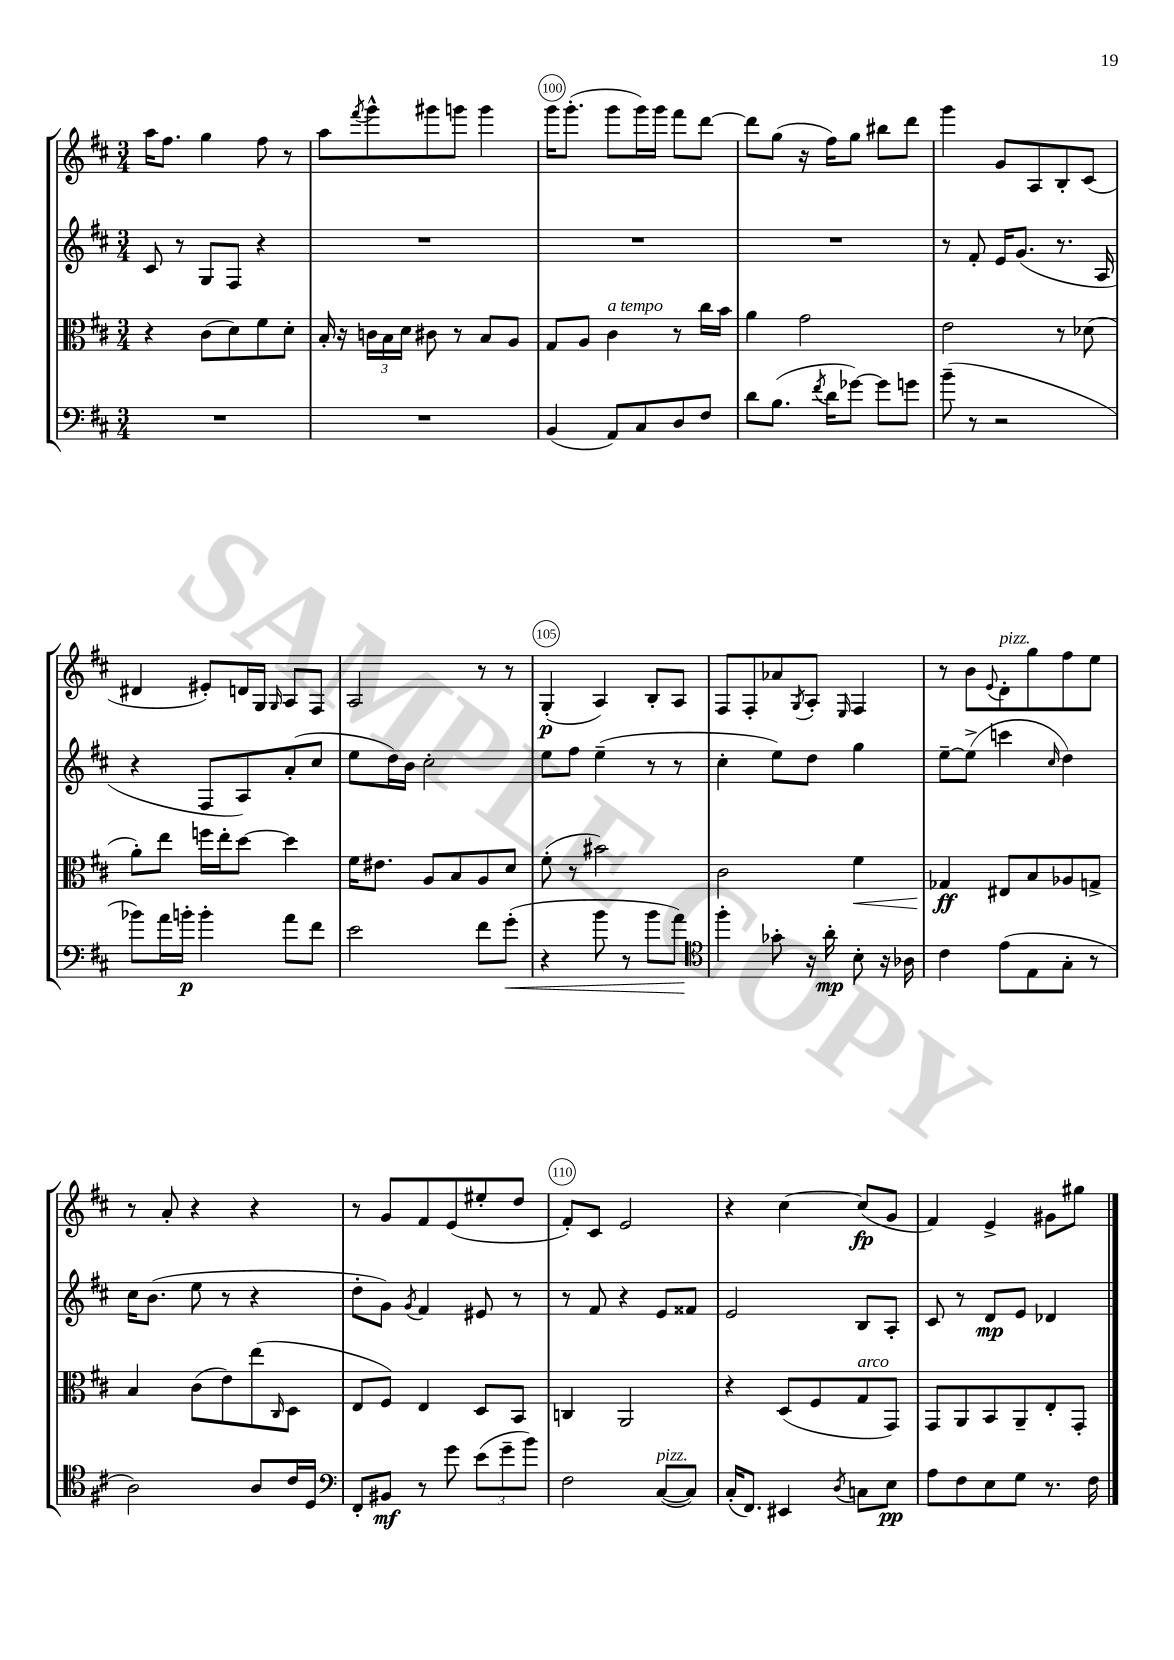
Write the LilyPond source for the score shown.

<<
\new StaffGroup <<
\new Staff = "s0" {
    \clef treble \key d \major \numericTimeSignature \time 3/4
    a''16 fis''8. g''4 fis''8 r8 |
    a''8 \acciaccatura { fis'''8 } g'''8-^ gis'''8 g'''8 g'''4 |
    g'''16 g'''8.-.( g'''8 g'''16) g'''16 fis'''8 d'''8~ |
    d'''8 g''8( r16 fis''16) g''8 bis''8 d'''8 |
    g'''4 g'8 a8 b8-. cis'8( |
    dis'4 eis'8-.) d'16 g16 \grace { g16 } a8 fis8 |
    a2 r8 r8 |
    g4-.\p( a4) b8-. a8 |
    fis8 fis8-. aes'8 \acciaccatura { g8 } a8-. \grace { e16 } fis4 |
    r8 b'8 \appoggiatura { e'8 } d'8-.^\markup { \italic "pizz." } g''8 fis''8 e''8 |
    r8 a'8-. r4 r4 |
    r8 g'8 fis'8 e'8( eis''8-. d''8 |
    fis'8-.) cis'8 e'2 |
    r4 cis''4~ cis''8\fp( g'8 |
    fis'4) e'4-> gis'8 gis''8 \bar "|." |
}
\new Staff = "s1" {
    \clef treble \key d \major \numericTimeSignature \time 3/4
    cis'8 r8 g8 fis8 r4 |
    R2. |
    R2. |
    R2. |
    r8 fis'8-. e'16 g'8.( r8. a16 |
    r4 fis8 a8) a'8-.( cis''8 |
    e''8 d''16) b'16 cis''2-. |
    e''8 fis''8 e''4--( r8 r8 |
    cis''4-. e''8) d''8 g''4 |
    e''8~-- e''8->( c'''4 \grace { cis''16 } d''4) |
    cis''16 b'8.( e''8 r8 r4 |
    d''8-. g'8) \acciaccatura { g'8 } fis'4 eis'8 r8 |
    r8 fis'8 r4 e'8 fisis'8 |
    e'2 b8 a8-. |
    cis'8 r8 d'8\mp e'8 des'4 \bar "|." |
}
\new Staff = "s2" {
    \clef alto \key d \major \numericTimeSignature \time 3/4
    r4 cis'8( d'8) fis'8 d'8-. |
    b16-. r16 \tuplet 3/2 { c'16 b16 d'16 } cis'8 r8 b8 a8 |
    g8 a8 cis'4^\markup { \italic "a tempo" } r8 cis''16 b'16 |
    a'4 g'2 |
    e'2 r8 des'8( |
    a'8-.) e''8 f''16 e''16-. d''8~ d''4 |
    fis'16 eis'8. a8 b8 a8 d'8 |
    fis'8-.( r8 bis'2) |
    cis'2 fis'4\< |
    ges4\ff\! eis8 b8 aes8 g8-> |
    b4 cis'8( e'8) e''8( \grace { cis16 } d8 |
    e8 fis8) e4 d8 b,8 |
    c4 a,2 |
    r4 d8( fis8 g8^\markup { \italic "arco" } g,8) |
    g,8 a,8 b,8 a,8-- e8-. g,8-. \bar "|." |
}
\new Staff = "s3" {
    \clef bass \key d \major \numericTimeSignature \time 3/4
    R2. |
    R2. |
    b,4( a,8) cis8 d8 fis8 |
    d'8 b8.( \acciaccatura { fis'8 } d'16 ges'8~) ges'8 g'8 |
    b'8--( r8 r2 |
    bes'8) a'16 b'16-.\p b'4-. a'8 fis'8 |
    e'2 fis'8 g'8-.\<( |
    r4 b'8 r8 b'8 a'8\!) |
    \clef tenor fis''4-. ges'8-. r16 a'16-.\mp b8-. r16 aes16 |
    cis'4 e'8( e8 g8-. r8 |
    a2) a8 cis'16 d16 |
    \clef bass fis,8-. bis,8\mf r8 g'8 \tuplet 3/2 { e'8( g'8-- b'8) } |
    fis2 cis8~^\markup { \italic "pizz." }( cis8) |
    cis16-.( fis,8.) eis,4 \acciaccatura { d8 } c8 e8\pp |
    a8 fis8 e8 g8 r8. fis16 \bar "|." |
}
>>
>>
\layout { \context { \Score currentBarNumber = #98 \override BarNumber.break-visibility = ##(#f #t #t) barNumberVisibility = #(every-nth-bar-number-visible 5) \override BarNumber.stencil = #(make-stencil-circler 0.1 0.3 ly:text-interface::print) } }
